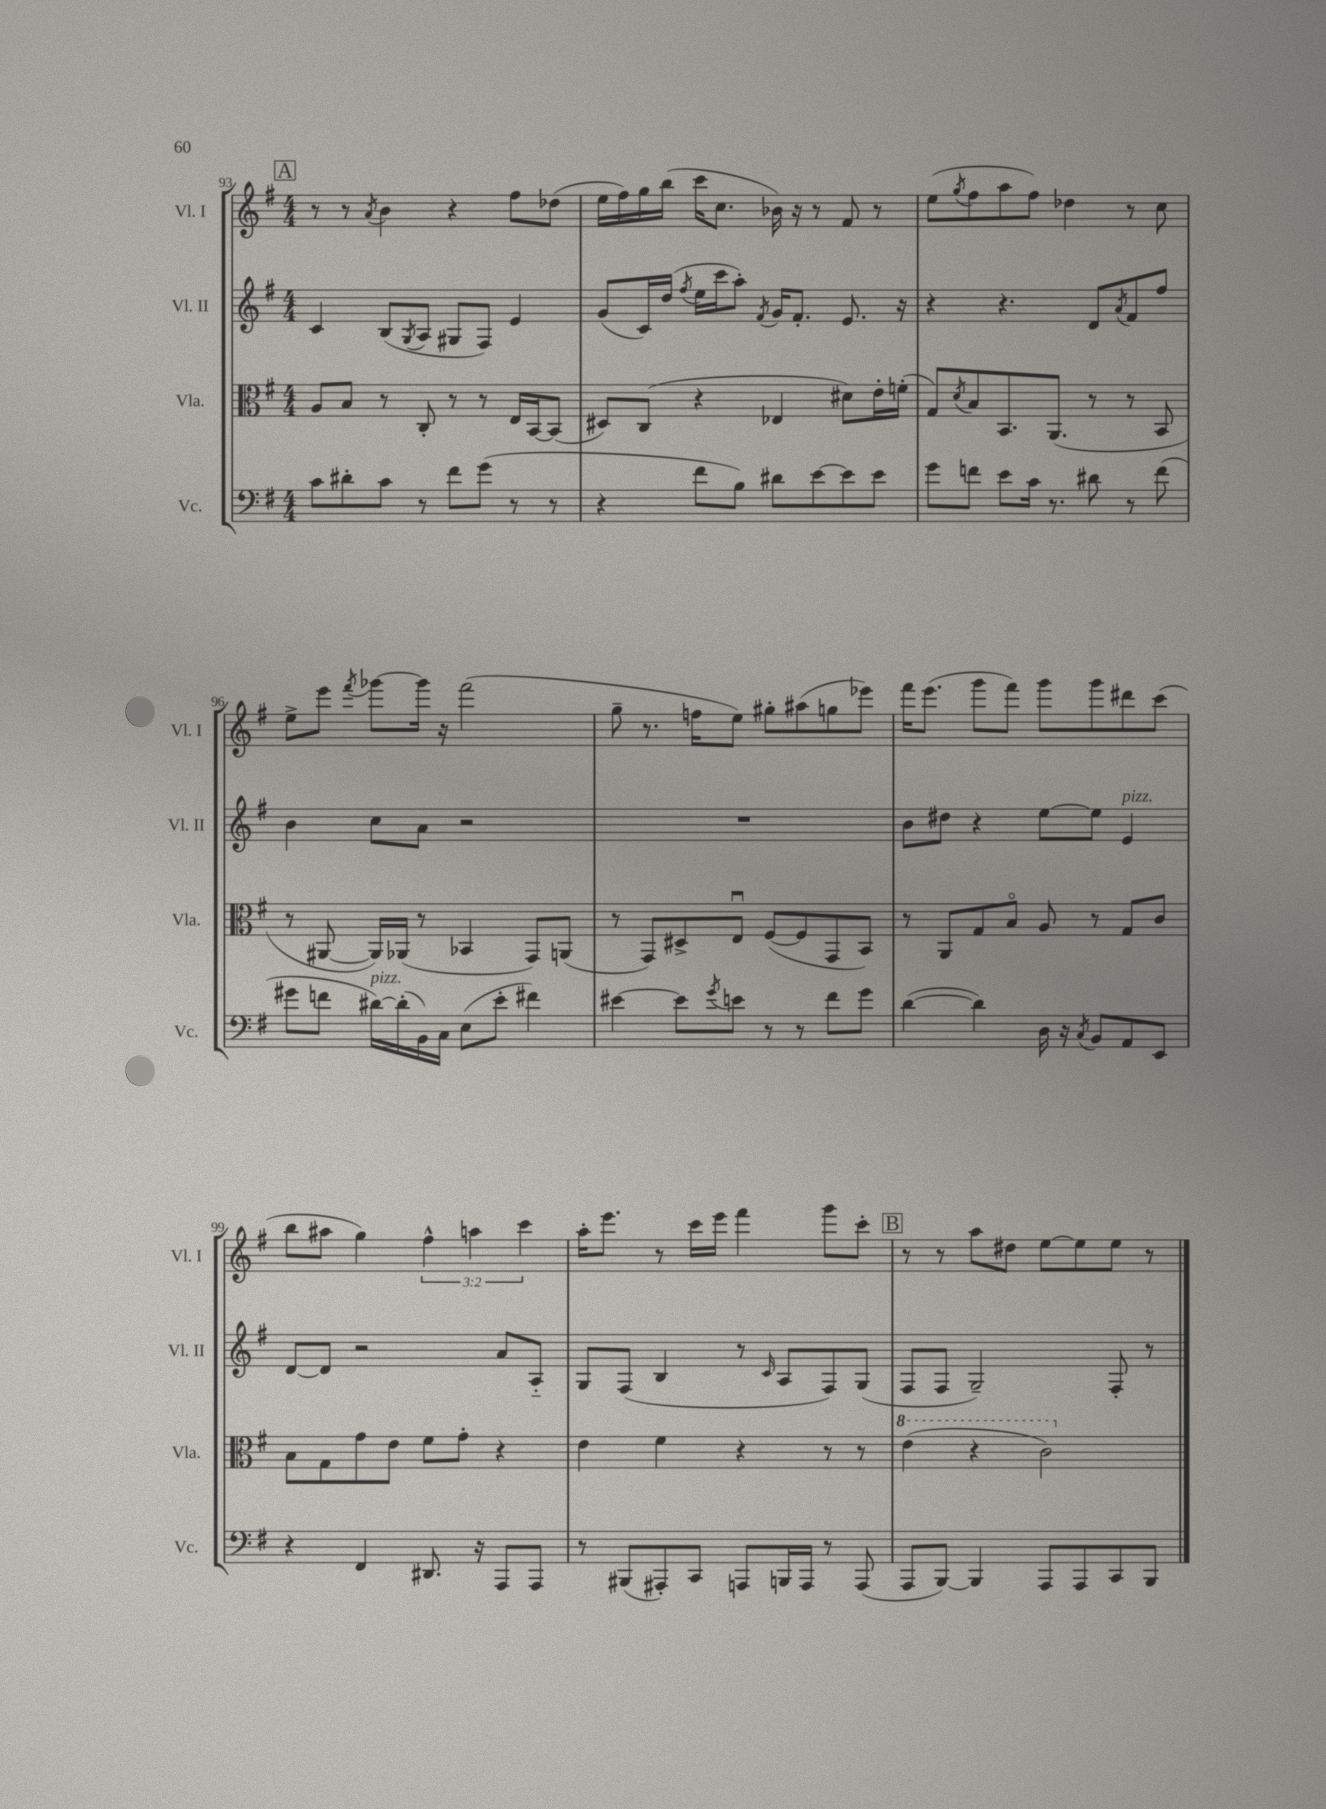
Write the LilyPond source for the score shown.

<<
\new StaffGroup <<
\new Staff = "s0" \with { instrumentName = "Vl. I" shortInstrumentName = "Vl. I" } {
    \clef treble \key g \major \numericTimeSignature \time 4/4 \override Staff.TupletNumber.text = #tuplet-number::calc-fraction-text
    \mark \markup { \box "A" } r8 r8 \acciaccatura { a'8 } b'4 r4 fis''8 des''8( |
    e''16 fis''16) g''16 b''16( c'''16 c''8. bes'16) r16 r8 fis'8 r8 |
    e''8( \acciaccatura { g''8 } fis''8 a''8 fis''8) des''4 r8 c''8 |
    e''8-> e'''8 \acciaccatura { fis'''8 } ges'''8~ ges'''16 r16 fis'''2( |
    g''8-- r8. f''16 e''8) gis''8-. ais''8( g''8 ees'''8) |
    fis'''16 e'''8.( g'''8 fis'''8) g'''8 g'''8 dis'''8 c'''8( |
    b''8 ais''8 g''4) \tuplet 3/2 { fis''4-^ a''4 c'''4 } |
    a''16-. e'''8. r8 c'''16 e'''16 fis'''4 g'''8 c'''8-. |
    \mark \markup { \box "B" } r8 r8 a''8 dis''8 e''8~ e''8 e''8 r8 \bar "|." |
}
\new Staff = "s1" \with { instrumentName = "Vl. II" shortInstrumentName = "Vl. II" } {
    \clef treble \key g \major \numericTimeSignature \time 4/4
    \mark \markup { \box "A" } c'4 b8( \acciaccatura { g8 } a8 gis8 fis8) e'4 |
    g'8( c'16) d''16( \acciaccatura { fis''8 } e''16 c'''16 a''8-.) \acciaccatura { fis'8 } g'16 fis'8.-. e'8. r16 |
    r4 r4. d'8 \acciaccatura { a'8 } fis'8 fis''8 |
    b'4 c''8 a'8 r2 |
    R1 |
    b'8 dis''8 r4 e''8~ e''8 e'4^\markup { \italic "pizz." } |
    d'8~ d'8 r2 a'8 a8-_ |
    g8 fis8( b4 r8 \grace { c'16 } a8 fis8) g8( |
    \mark \markup { \box "B" } fis8 fis8 g2--) fis8-. r8 \bar "|." |
}
\new Staff = "s2" \with { instrumentName = "Vla." shortInstrumentName = "Vla." } {
    \clef alto \key g \major \numericTimeSignature \time 4/4
    \mark \markup { \box "A" } a8 b8 r8 c8-. r8 r8 e16 b,16~ b,8( |
    dis8) c8( r4 ees4 dis'8) e'16-. f'16-.( |
    g8) \acciaccatura { d'8 } b8 b,8. a,8.( r8 r8 b,8 |
    r8 ais,8~ ais,16) aes,16( r8 bes,4 g,8) a,8( |
    r8 g,8) dis8-> e8\downbow fis8~( fis8 g,8 b,8) |
    r8 a,8 g8 b8\flageolet a8 r8 g8 c'8 |
    b8 g8 g'8 e'8 fis'8 g'8-. r4 |
    e'4 fis'4 r4 r8 r8 |
    \mark \markup { \box "B" } \ottava #1 e''4( r4 c''2) \ottava #0 \bar "|." |
}
\new Staff = "s3" \with { instrumentName = "Vc." shortInstrumentName = "Vc." } {
    \clef bass \key g \major \numericTimeSignature \time 4/4
    \mark \markup { \box "A" } c'8 dis'8-. c'8 r8 fis'8 g'8( r8 r8 |
    r4 fis'8 b8) dis'8 e'8~ e'8 e'8 |
    g'8 f'8 e'8 c'16 r8. dis'8 r8 f'8( |
    gis'8 f'8 dis'16~^\markup { \italic "pizz." }) dis'16-.( b,16) c16 e8( e'8-. fis'4) |
    eis'4~ eis'8 \acciaccatura { g'8 } e'8 r8 r8 fis'8 g'8 |
    d'4~( d'4) d16 r16 \acciaccatura { c8 } b,8 a,8 e,8 |
    r4 fis,4 dis,8. r16 a,,8 a,,8 |
    r8 bis,,8( ais,,8-.) c,8 a,,8 b,,16 a,,16 r8 a,,8( |
    \mark \markup { \box "B" } a,,8 b,,8~) b,,4 a,,8 a,,8 c,8 b,,8 \bar "|." |
}
>>
>>
\layout { \context { \Score currentBarNumber = #93 } }
